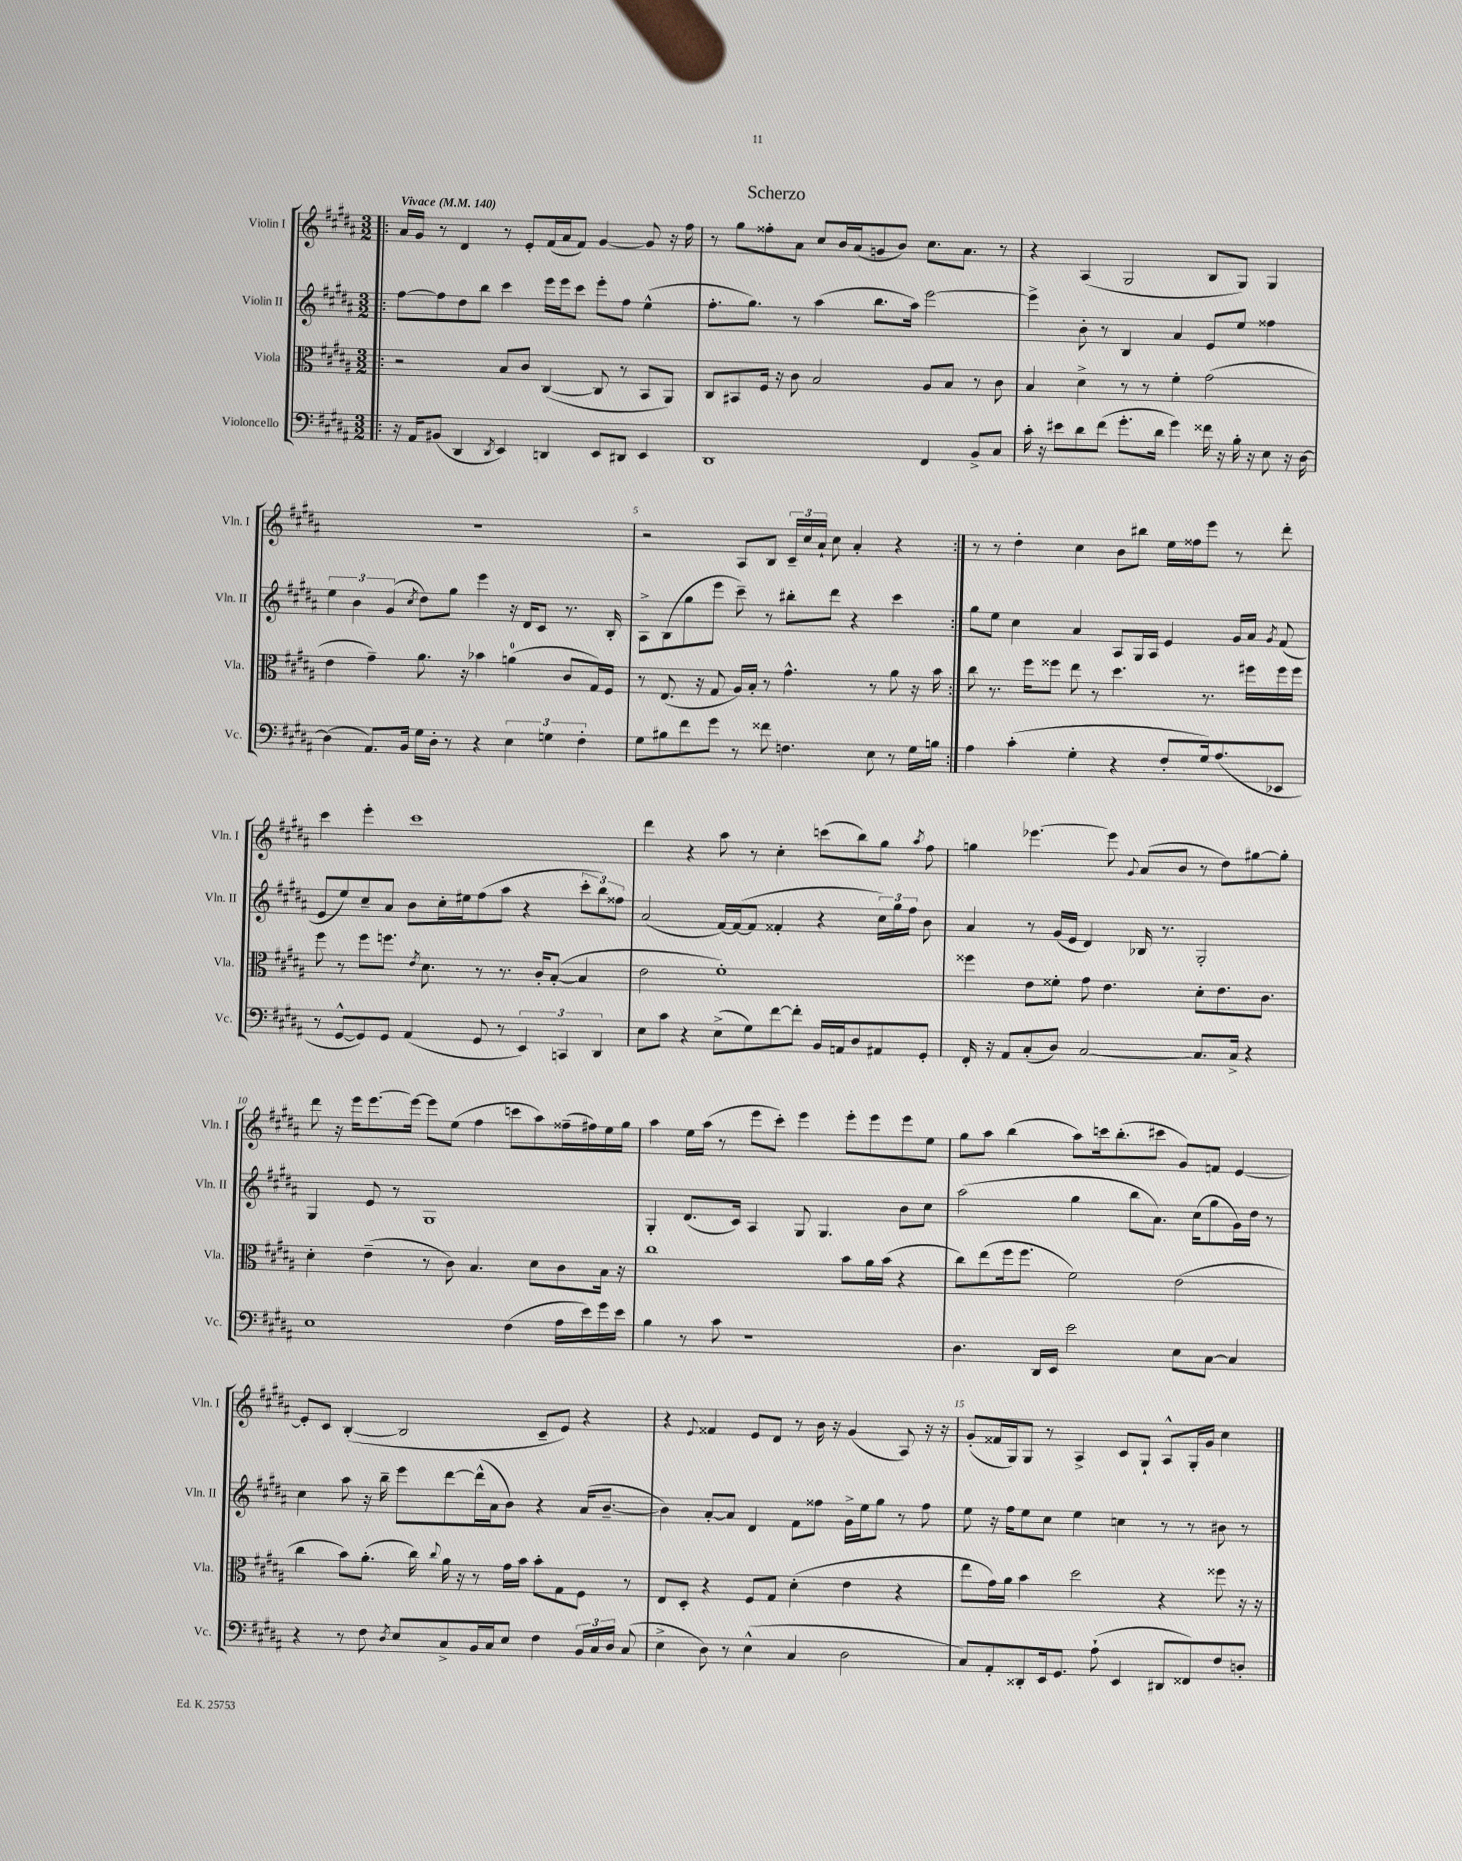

**kern	**kern	**kern	**kern
*part4	*part3	*part2	*part1
*staff4	*staff3	*staff2	*staff1
*I"Violoncello	*I"Viola	*I"Violin II	*I"Violin I
*I'Vc.	*I'Vla.	*I'Vln. II	*I'Vln. I
*clefF4	*clefC3	*clefG2	*clefG2
*k[f#c#g#d#a#]	*k[f#c#g#d#a#]	*k[f#c#g#d#a#]	*k[f#c#g#d#a#]
*M3/2	*M3/2	*M3/2	*M3/2
*MM140	*MM140	*MM140	*MM140
=1!|:	=1!|:	=1!|:	=1!|:
!	!	!	!LO:TX:a:B:t=Vivace
16r	2r	[8ff#\L	16a#/LL
16AA#/KL	.	.	16g#/JJ
(8BB#X/J	.	8ff#\]	8r
4DD#/	.	8dd#\	4d#/
.	.	8bb\J	.
8qDD#/	.	.	.
4EE/)	8B/L	4ccc#\	8r
.	8c#/J	.	8e'/L
4DDn/	([4C#/	16eee\LL	(16f#/L
.	.	16eee\J	16a#/J
.	.	8ccc#\J	8f#/J)
8EE/L	8C#/]	8eee'\L	[4g#/
8DD#X/J	8r	8ff#\J	.
4EE/	8BB/L	(4ee^^\	8g#/]
.	8AA#/J)	.	16r
.	.	.	16ff#\
=2	=2	=2	=2
1DD#	8C#/L	8.ff#'\L	8r
.	8BB#X/	.	8gg#\L
.	.	8.gg#\J)	.
.	16F#/Jk	.	8ff##X'\
.	16r	.	.
.	8c#\	8r	8a#\J
.	2B/	(4aa#\	8cc#/L
.	.	.	16b/L
.	.	.	(16a#/J
.	.	8.bb\L	8gn/
.	.	.	8b/J)
.	.	16aa#\Jk)	.
4FF#/	8A#/L	[2eee\	8.cc#\L
.	8B/J	.	.
.	.	.	8.a#\J
8BB^/L	8r	.	.
8C#/J	8c#\	.	8r
=3	=3	=3	=3
16c#'\	4B/	4eee^\]	4r
16r	.	.	.
8e#X\L	.	.	.
8d#\	4d#^\	8b'\	(4A#/
(8f#\J	.	8r	.
8.g#'\L	8r	4B/	2G#/
.	8r	.	.
16d#\Jk	.	.	.
4g#\)	4f#'\	4a#/	.
16f##X\	(2g#\	8e/L	8B/L
16r	.	.	.
16B'\	.	8ee/J	8G#/J)
16r	.	.	.
8E\	.	4ff##X\	4G#/
16r	.	.	.
[16D#\	.	.	.
!!LO:LB:g=z
=4	=4	=4	=4
(4D#\]	4e\	6ee\	1.r
.	.	6b\	.
8.AA#/L)	4g#~\)	.	.
.	.	(6g#/	.
16BB/Jk	.	.	.
.	.	8qcc#/	.
16G#\LL	8.a#\	8dd#\L)	.
16D#'\JJ	.	.	.
8r	.	8gg#\J	.
.	16r	.	.
4r	4b-X\	4eee\	.
6E\	(4an\	16r	.
.	.	16d#/KL	.
.	.	8c#/J	.
6Gn\	.	.	.
.	8c#/L	8.r	.
6F#'\	.	.	.
.	16G#/L)	.	.
.	16F#/JJ	16B'/	.
=5	=5	=5	=5
8G#\L	8r	8A#^\L	2r
8B#X\	(8.E/	(8B\	.
8f#\	.	8gg#\	.
.	16r	.	.
8g#\J	8G#/	8eee\J	.
8r	16A#/LL)	8ccc#~\)	8A#/L
.	16B'/JJ	.	.
8f##X\	8r	8r	8B/J
4.Fn\	4.g#^^\	8bb#X'\L	24c#~/LL
.	.	.	24cc#/
.	.	.	24a#`/JJ
.	.	8ddd#\J	8cc#\
.	.	4r	4a#'/
8E\	8r	.	.
8r	8a#\	4ccc#\	4r
16G#\LL	16r	.	.
16Bn\JJ	16b\	.	.
=6:|!	=6:|!	=6:|!	=6:|!
4A#\	8cc#\	8gg#\L	8r
.	8.r	8ee\J	8r
(4c#'\	.	4cc#\	4dd#'\
.	16ff#\KL	.	.
.	8ff##X\J	.	.
4G#'\	8ee\	4a#/	4cc#\
.	8r	.	.
4r	4.dd#\	8A#/L	8b\L
.	.	16G#/L	8bb#X\J
.	.	16A#/JJ	.
8F#'/L	.	4e/	16ee\LL
.	.	.	16ff##X\J
16G#/k)	8.r	.	8eee\J
(8.A#/	.	.	.
.	.	16g#/LL	8r
.	16ff#X\LL	16a#/JJ	.
.	.	8qg#/	.
8EE-X/J	16ff#\	(8f#/	8ddd#'\
.	16ff#\JJ	.	.
!!LO:LB:g=z
=7	=7	=7	=7
8r	8ff#\	8e/L	4ccc#\
[8GG#^^/L	8r	8ee/)	.
8GG#/])	8ff#\L	8cc#~/	4eee'\
8GG#/J	8.ffn\J	8a#/J	.
(4AA#/	.	8b\L	1ccc#
.	8qe/	.	.
.	8.d#\	.	.
.	.	16cc#'\L	.
.	.	16ee#X\J	.
8GG#/	8r	(8ff#\	.
8r	8.r	8aa#\J	.
6EE/)	.	4r	.
.	16c#'/KL	.	.
.	([8B'/J	.	.
6CCn/	.	.	.
.	4B/]	12ccc#'\L	.
6DD#/	.	12bb\)	.
.	.	12ff##X\J	.
=8	=8	=8	=8
8E\L	2e\	(2a#/	4ddd#\
8c#\J	.	.	.
4r	.	.	4r
(8E^\L	1f#')	[16f#/LL)	8aa#\
.	.	(16f#/J_	.
8G#\)	.	8f#/J]	8r
[8f#\	.	4f##X'/	4cc#'\
8f#'\J]	.	.	.
16BB/LL	.	4r	(8cccn\L
16AAn/J	.	.	.
8D#/	.	.	8bb\)
8AA#X/	.	24cc#\LL)	8gg#\J
.	.	24gg#\	.
.	.	24ff#\JJ	.
.	.	.	8qaa#/
8GG#'/J	.	8b\	8ff#\
=9	=9	=9	=9
16FF#'/	4ff##X\	4a#/	4ggn\
16r	.	.	.
8AA#/L	.	.	.
(8C#'/	8e\L	8r	[4.eee-X\
8D#/J)	8f##X'\J	(16g#/LL	.
.	.	16e/JJ	.
[2C#/	8g#\	4d#/)	.
.	4.e\	.	8eee-\]
.	.	.	8qqg#/
.	.	16B-X/	(8a#/L
.	.	8.r	.
.	.	.	8b/J
8.C#/L]	8d#'\L	2G#'/	8r
.	8.e\	.	8dd#\L)
16C#^/Jk	.	.	.
4r	.	.	[8gg#X\
.	8.c#\J	.	.
.	.	.	8gg#'\J]
!!LO:LB:g=z
=10	=10	=10	=10
1E	4d#'\	4G#/	8ddd#\
.	.	.	16r
.	.	.	16eee\KL
.	(4e~\	8e/	[8.eee\
.	.	8r	.
.	.	.	16eee\Jk_
.	8r	1G#	8eee\L]
.	8c#\)	.	(8ee\J
.	4.B/	.	4ff#\
(4F#\	.	.	8cccn\L
.	8d#\L	.	8aa#\)
16A#\LL	8c#\	.	(16ff##X~\L
16e\)	.	.	16ff#X\)
16g#\	16B\Jk	.	16ee\
16e\JJ	16r	.	16gg#\JJ
=11	=11	=11	=11
4B\	1cc#	4G#'/	4aa#\
8r	.	(8.d#/L	16ee\LL
.	.	.	(16aa#\JJ
8c#\	.	.	8r
.	.	16c#/Jk)	.
1r	.	4A#/	8eee\L
.	.	.	8ccc#'\J)
.	.	8G#/	4eee\
.	.	4.G#/	.
.	8b\L	.	8eee'\L
.	16a#\L	.	8eee\
.	(16b\JJ	.	.
.	4r	8b\L	8eee\
.	.	8cc#\J	8ee\J
=12	=12	=12	=12
4.D#\	8cc#\L)	(2aa#\	8gg#\L
.	(8ee\	.	8aa#\J
.	16ff#\k	.	(4bb\
.	8.ff#\J	.	.
16DD#/LL	.	.	.
16EE/JJ	.	.	.
2e\	2f#\)	4gg#\	8aa#\L)
.	.	.	16cccn\k
.	.	.	(8.bb'\
.	.	8bb\L	.
.	.	8.a#\J)	8ccc#X\J
8E\L	(2e\	.	8g#/L)
.	.	(16cc#\KL	.
[8C#\J	.	8gg#\	8fn/J
4C#/]	.	16g#\L)	[4e/
.	.	16dd#\JJ	.
.	.	8r	.
!!LO:LB:g=z
=13	=13	=13	=13
4r	4cc#\	4cc#\	8e'/L]
.	.	.	8c#/J
8r	8b\L)	8aa#\	([4B'/
8F#\	(8.a#'\J	16r	.
.	.	16bb~\	.
8qD#/	.	.	.
8E/L	.	8eee\L	2B/]
.	16cc#\)	.	.
.	8qqcc#/	.	.
8C#^/	16a#\	[8ddd#\	.
.	16r	.	.
16BB/L	8r	(16ddd#^^\L]	.
16C#/J	.	16a#\J	.
8E/J	16g#\LL	8b\J)	.
.	16b\JJ	.	.
4F#\	8b'\L	4r	8c#~/L
.	8G#\	.	8e/J)
24BB/LL	8F#\J	(16a#/KL	4r
24C#/	.	.	.
.	.	[8.b~/J	.
24D#/JJ	.	.	.
(8C#/	8r	.	.
=14	=14	=14	=14
4E^\	8E/L	4b\])	4r
.	8D#'/J	.	.
.	.	.	8qqe/
8D#\)	4r	[8a#'/L	4f##X/
8r	.	8a#/J]	.
(4E^^\	8F#/L	4d#/	8e/L
.	8G#/J	.	8d#/J
4C#/	(4d#'\	8f#\L	8r
.	.	8ff##X\J	16b\
.	.	.	16r
2D#\	4e\	16g#^\LL	(4g#/
.	.	16ee\J	.
.	.	8gg#\J	.
.	4r	8r	8A#/)
.	.	8ff##\	16r
.	.	.	16r
=15	=15	=15	=15
8C#/L)	8ee\L	8ee\	(8g#'/L
8AA#'/	16g#\L)	16r	16f##X/L
.	16a#\JJ	16ff#\KL	16G#/J)
8DD##X'/	4b\	8ee\	8G#/J
16EE/k	.	8cc#\J	8r
8.GG#/J	.	.	.
.	2dd#\	4ee\	4A#^/
(8A#`\	.	.	.
4EE/	.	4ccn\	8c#/L
.	.	.	8G#`/J
8DD#X/L	4r	8r	8A#^^/L
8FF##X/)	.	8r	16G#'/L
.	.	.	16g#/JJ
8F#/	8ff##X\	8b#X\	4cc#\
8Dn'/J	16r	8r	.
.	16r	.	.
==	==	==	==
*-	*-	*-	*-
